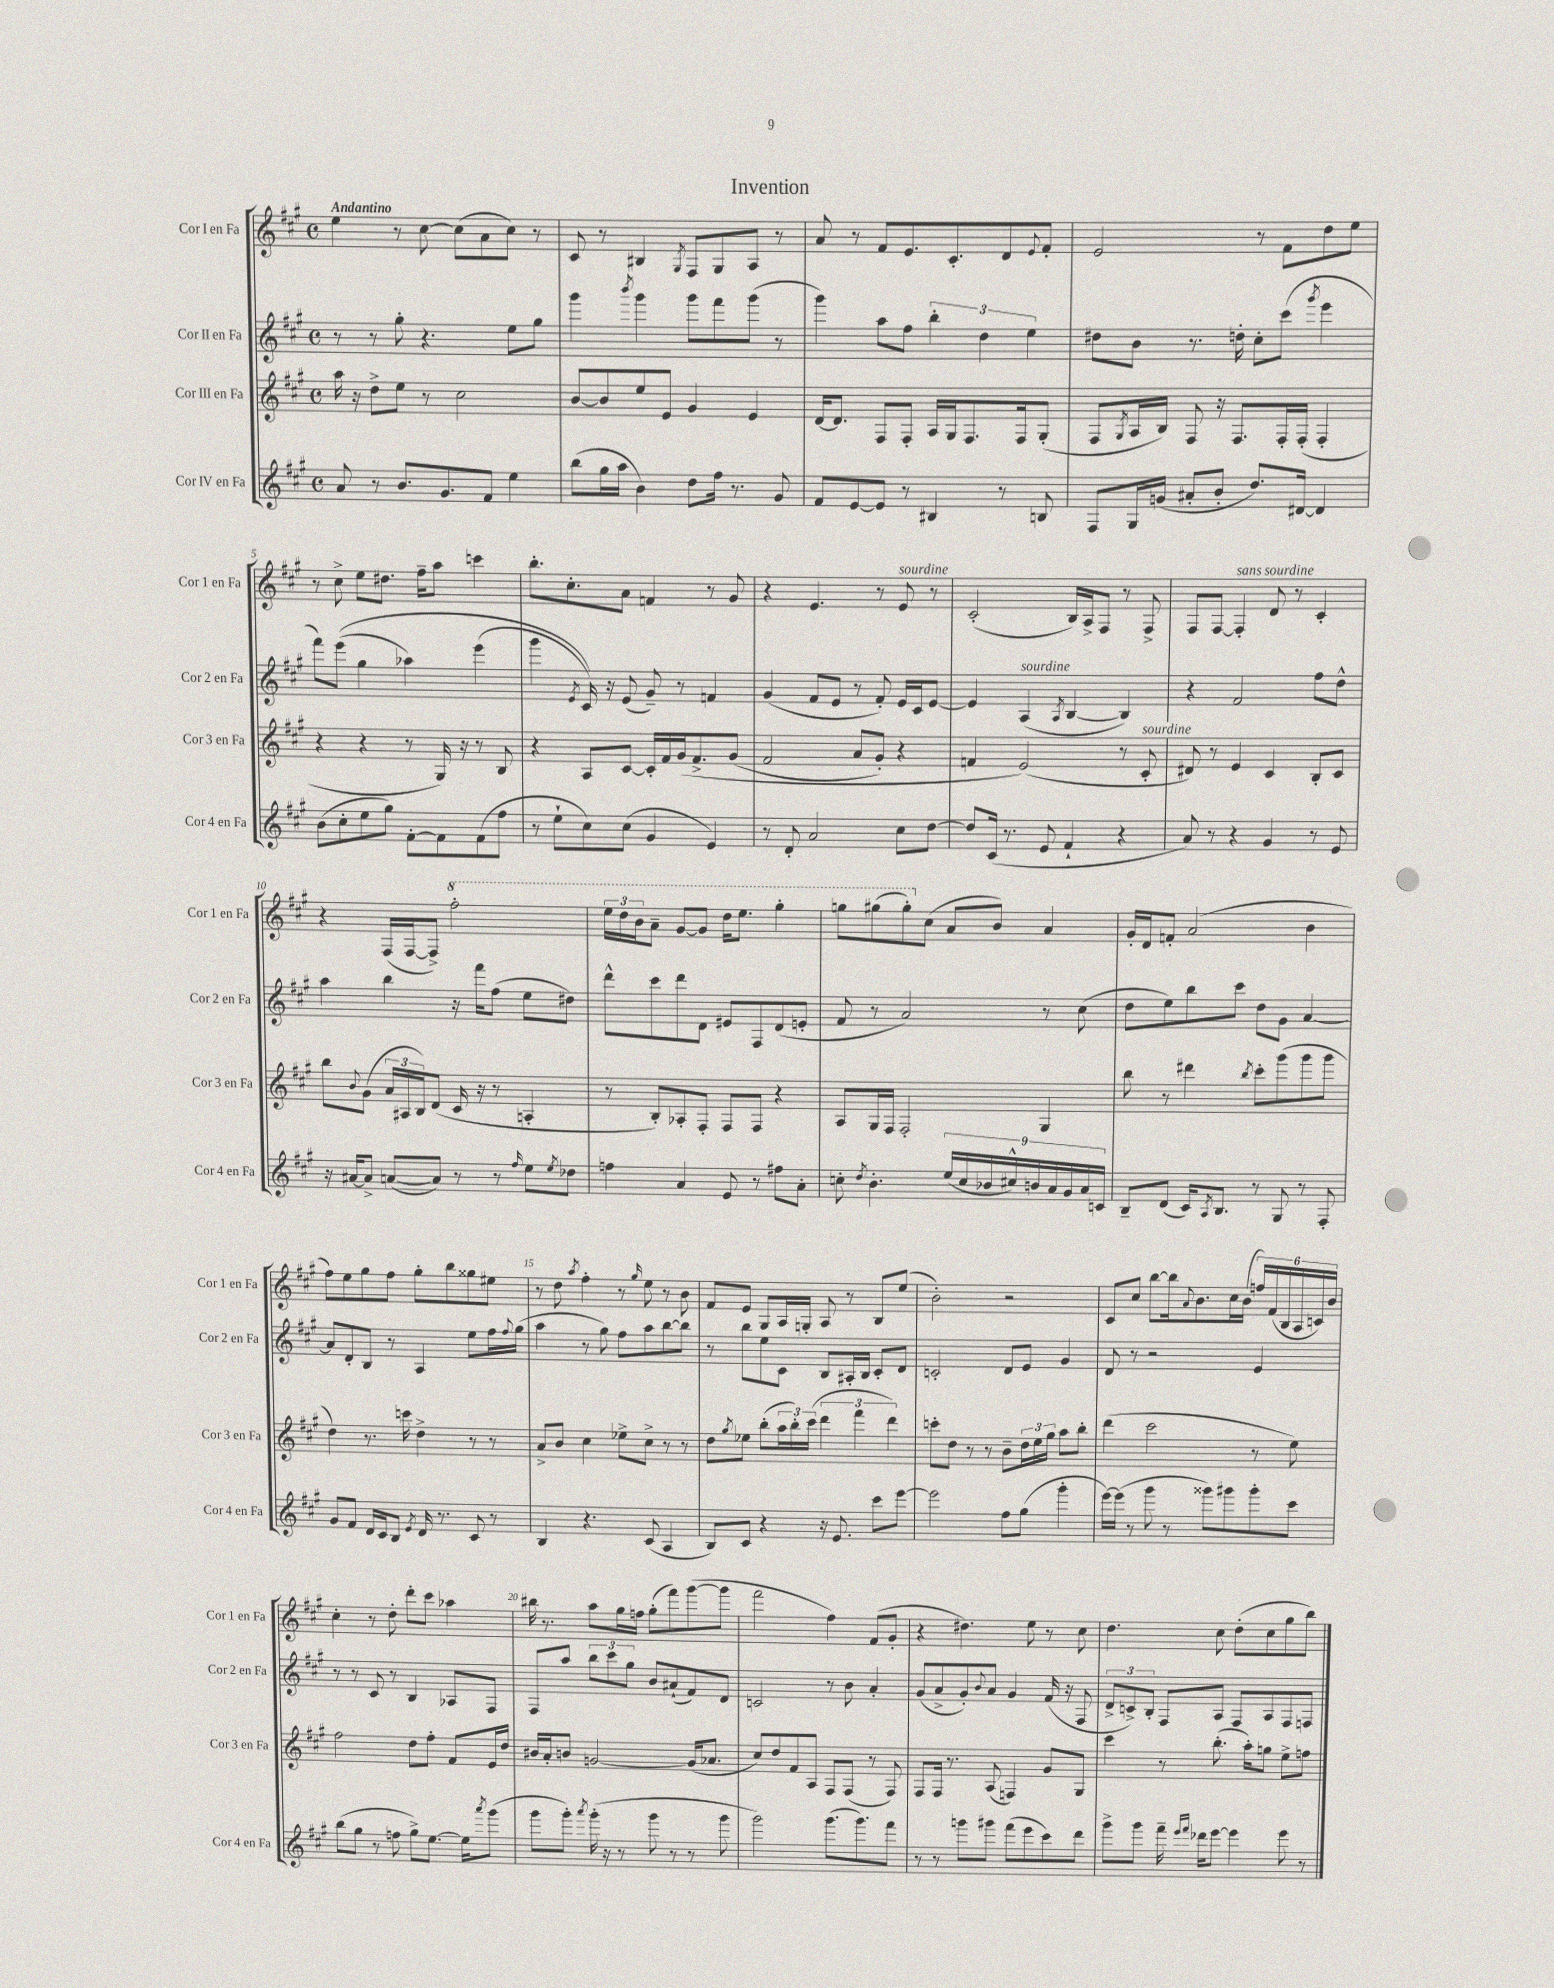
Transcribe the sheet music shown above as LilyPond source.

\header { title = "Invention" }
<<
\new StaffGroup <<
\new Staff = "s0" \with { instrumentName = "Cor I en Fa" shortInstrumentName = "Cor 1 en Fa" } {
    \clef treble \key a \major \defaultTimeSignature \time 4/4 \tempo "Andantino"
    e''4 r8 cis''8~ cis''8( a'8 cis''8) r8 |
    cis'8 r8 bis4 \acciaccatura { gis8 } fis8 gis8 a8 r8 |
    a'8 r8 fis'8 e'8. cis'8.-. d'8 \appoggiatura { e'8 } fis'8-. |
    e'2 r8 fis'8 d''8 e''8 |
    r8 cis''8-> e''8 dis''8. fis''16-- a''8 c'''4 |
    b''8.-. cis''8.-. a'8 f'4 r8 gis'8 |
    r4 e'4. r8 e'8^\markup { \italic "sourdine" } r8 |
    cis'2-.( b16) a16-> fis8 r8 fis8-> |
    fis8 fis8~ fis4-.^\markup { \italic "sans sourdine" } d'8 r8 cis'4-. |
    r4 fis16( fis16~ fis8->) \ottava #1 fis'''2-. |
    \tuplet 3/2 { e'''16 d'''16 b''16 } a''8-- gis''8~ gis''8 d'''16 e'''8. gis'''4-. |
    g'''8 gis'''8( gis'''8-.) \ottava #0 cis''8( a'8 b'8) a'4 |
    gis'16-. d'16 f'8-. a'2( b'4 |
    fis''8) e''8 gis''8 fis''8 gis''8-. b''8 gisis''8 eis''8 |
    r8 d''8 \acciaccatura { a''8 } fis''4-. r8 \grace { gis''16 } e''8 r8 b'8 |
    fis'8 e'8 gis8 a16 g16-. a8 r8 b8 e''8( |
    b'2-.) r2 |
    cis'8 cis''8 b''8~ b''16 \appoggiatura { a'8 } b'8. cis''16 b'16( \tuplet 6/4 { f''16) fis'16( b16 a16 c'16) b'16 } |
    cis''4-. r8 d''8-. d'''8-. cis'''8 aes''4 |
    bis''16 r8. a''8 gis''16 f''16 gis''8-.( fis'''8) gis'''8~( gis'''8 |
    fis'''2 fis''4) fis'8( gis'8-. |
    r4 dis''4.) e''8 r8 cis''8 |
    d''4. cis''8 d''8-.( cis''8 gis''8 b''8) \bar "|." |
}
\new Staff = "s1" \with { instrumentName = "Cor II en Fa" shortInstrumentName = "Cor 2 en Fa" } {
    \clef treble \key a \major \defaultTimeSignature \time 4/4
    r8 r8 gis''8-. r4. e''8 gis''8 |
    gis'''4 \acciaccatura { b'''8 } gis'''4 gis'''8 fis'''8 gis'''8( r8 |
    gis'''4) a''8 fis''8 \tuplet 3/2 { b''4-. d''4 e''4 } |
    dis''8 b'8 r8. d''16-. cis''8-. cis'''8( \acciaccatura { gis'''8 } e'''4 |
    fis'''8) e'''8(\( gis''4 aes''4) e'''4( |
    gis'''4 \acciaccatura { e'8 } cis'16)\) r16 e'8( gis'8--) r8 f'4 |
    gis'4( fis'8 e'8 r8 fis'8-.) e'16 cis'16 e'8~ |
    e'4 a4^\markup { \italic "sourdine" }( \acciaccatura { a8 } b4~ b4) |
    r4 fis'2 fis''8 d''8-^ |
    a''4 b''4 r16 fis'''16 fis''8( e''8 dis''8) |
    d'''8-^ cis'''8 d'''8 d'8 eis'8 fis8 d'8( e'8-. |
    fis'8 r8 a'2) r8 cis''8( |
    d''8 e''8) b''8 cis'''8 d''8 gis'8 a'4~ |
    a'8 d'8-. b8 r8 a4 e''8 fis''16 \appoggiatura { fis''8 } gis''16( |
    a''4 r8 gis''8) fis''8 a''8 b''8~ b''8 |
    r8 b''8 e''8 cis'8 b8 ais16-. b16 cis'8-. d'8 |
    c'2-. d'8 e'8 gis'4 |
    d'8 r8 r2 e'4 |
    r8 r8 cis'8 r8 b4 aes8 fis8 |
    fis8 a''8 \tuplet 3/2 { b''8 cis'''8 gis''8 } b'8 ais'8-!( fis'8) d'8 |
    c'2 r8 b'8 a'4-. |
    gis'8( a'8-> gis'8-.) \appoggiatura { b'8 } a'8 gis'4 fis'16( r16 fis8 |
    \tuplet 3/2 { d'8-> c'8->) b8-. } fis8 a8 fis8 a8 fis8 f8 \bar "|." |
}
\new Staff = "s2" \with { instrumentName = "Cor III en Fa" shortInstrumentName = "Cor 3 en Fa" } {
    \clef treble \key a \major \defaultTimeSignature \time 4/4
    a''16 r16 d''8-> e''8 r8 cis''2 |
    b'8~ b'8 e''8 e'8 gis'4 e'4 |
    d'16~ d'8. fis8 fis8-. a16 gis16 fis8. fis16 gis8-.( |
    fis8 \acciaccatura { gis8 } a16 b16) fis8 r16 fis8. fis16-. fis16-.( fis4-. |
    r4 r4 r8 gis16) r16 r8 b8 |
    r4 a8 cis'8~ cis'16-. fis'16 gis'16\( fis'8.-> gis'8( |
    fis'2 a'8 gis'8-.) r4 |
    f'4 e'2(\) r8 cis'8-.^\markup { \italic "sourdine" } |
    dis'8) r8 e'4 cis'4 b8-. cis'8 |
    b''8 \appoggiatura { b'8 } gis'8( \tuplet 3/2 { a'16 ais16 b16) } d'8( cis'16 r16 r8 a4-. |
    r8 b8-.) aes8-. fis8-. fis8 fis8 r4 |
    a8 gis16 fis16 fis2-. gis4 |
    b''8 r8 dis'''4 \acciaccatura { b''8 } cis'''8-. gis'''8( gis'''8 gis'''8 |
    d''4) r8. c'''16 d''4-> r8 r8 |
    a'8-> b'8 cis''4 ees''8-> cis''8-> r8 r8 |
    d''8 \acciaccatura { gis''8 } ees''8 b''8-.( \tuplet 3/2 { a''16 b''16-.) cis'''16( } \tuplet 3/2 { d'''4 fis'''4 d'''4) } |
    c'''8-. d''8 r8 r8 b'8-- \tuplet 3/2 { d''16 e''16 gis''16 } a''8 b''8-. |
    d'''4( cis'''2 r8 e''8) |
    fis''2 d''8 fis''8-. fis'8 e'16 d''16 |
    bis'16 a'16-. b'8 g'2~ g'16( aes'8. |
    cis''8) d''8 fis'8 a8 fis8 fis8( r8 fis8) |
    fis8 fis16 r8. a8( f4) gis'8 gis8 |
    cis'''4 r8 b''8.-.( a''16-.) g''8 e''8-> f''8 \bar "|." |
}
\new Staff = "s3" \with { instrumentName = "Cor IV en Fa" shortInstrumentName = "Cor 4 en Fa" } {
    \clef treble \key a \major \defaultTimeSignature \time 4/4
    a'8 r8 b'8. gis'8. fis'8 e''4 |
    b''8( gis''16 a''16 b'4) d''8 fis''16 r8. gis'8 |
    fis'8 e'8~ e'8 r8 bis4 r8 b8 |
    fis8 gis16 g'16( ais'8-. b'8-. d''8.) dis'16~ dis'4 |
    b'8( cis''8-. e''8 gis''8) fis'8~-. fis'8 fis'8( fis''8 |
    r8 e''8-! cis''8) cis''8( gis'4 e'4) |
    r8 d'8-. a'2 cis''8 d''8~ |
    d''8 cis'16( r8. e'8 fis'4-! r4 |
    a'8) r8 r4 gis'4 r8 e'8 |
    r16 ais'16~ ais'8-> a'8~( a'8) r8 r8 \grace { fis''16 } e''8 \acciaccatura { e''8 } des''8 |
    f''4 a'4 e'8 r8 fis''8 a'8-. |
    c''8-. \acciaccatura { d''8 } b'4.-. \tuplet 9/8 { e''16( c''16 bes'16 cis''16-^) b'16 a'16 gis'16 a'16 c'16 } |
    b8-- d'8( cis'16) \acciaccatura { a8 } b8. r8 gis8 r8 fis8-. |
    gis'8 fis'8 d'16 cis'16 b8 \acciaccatura { e'8 } d'16 r8. cis'8 r8 |
    b4 r4. cis'8( a4 |
    b8) cis'8 r4 r16 e'8. cis'''8 e'''8~ |
    e'''2 fis''8 gis''8( gis'''4-. |
    e'''16~) e'''16( r8 gis'''8 r8 gisis'''8) gis'''8 gis'''8-. cis'''8 |
    b''8( gis''8 r8 f''8 gis''8->) e''8.~ e''16 \acciaccatura { a'''8 } gis'''8( |
    gis'''8 gis'''8-.) \acciaccatura { a'''8 } gis'''16-.( r16 r8 gis'''8 r8 r8 gis'''8 |
    gis'''2) gis'''8.( gis'''8.) fis'''8 |
    r8 r8 g'''8 gis'''8 fis'''8( e'''8 cis'''8) d'''8 |
    gis'''8-> gis'''8 fis'''16-- \grace { e'''16 fis'''16 } des'''16 e'''8~ e'''4 e'''8 r8 \bar "|." |
}
>>
>>
\layout { \context { \Score \override BarNumber.break-visibility = ##(#f #t #t) barNumberVisibility = #(every-nth-bar-number-visible 5) } }
